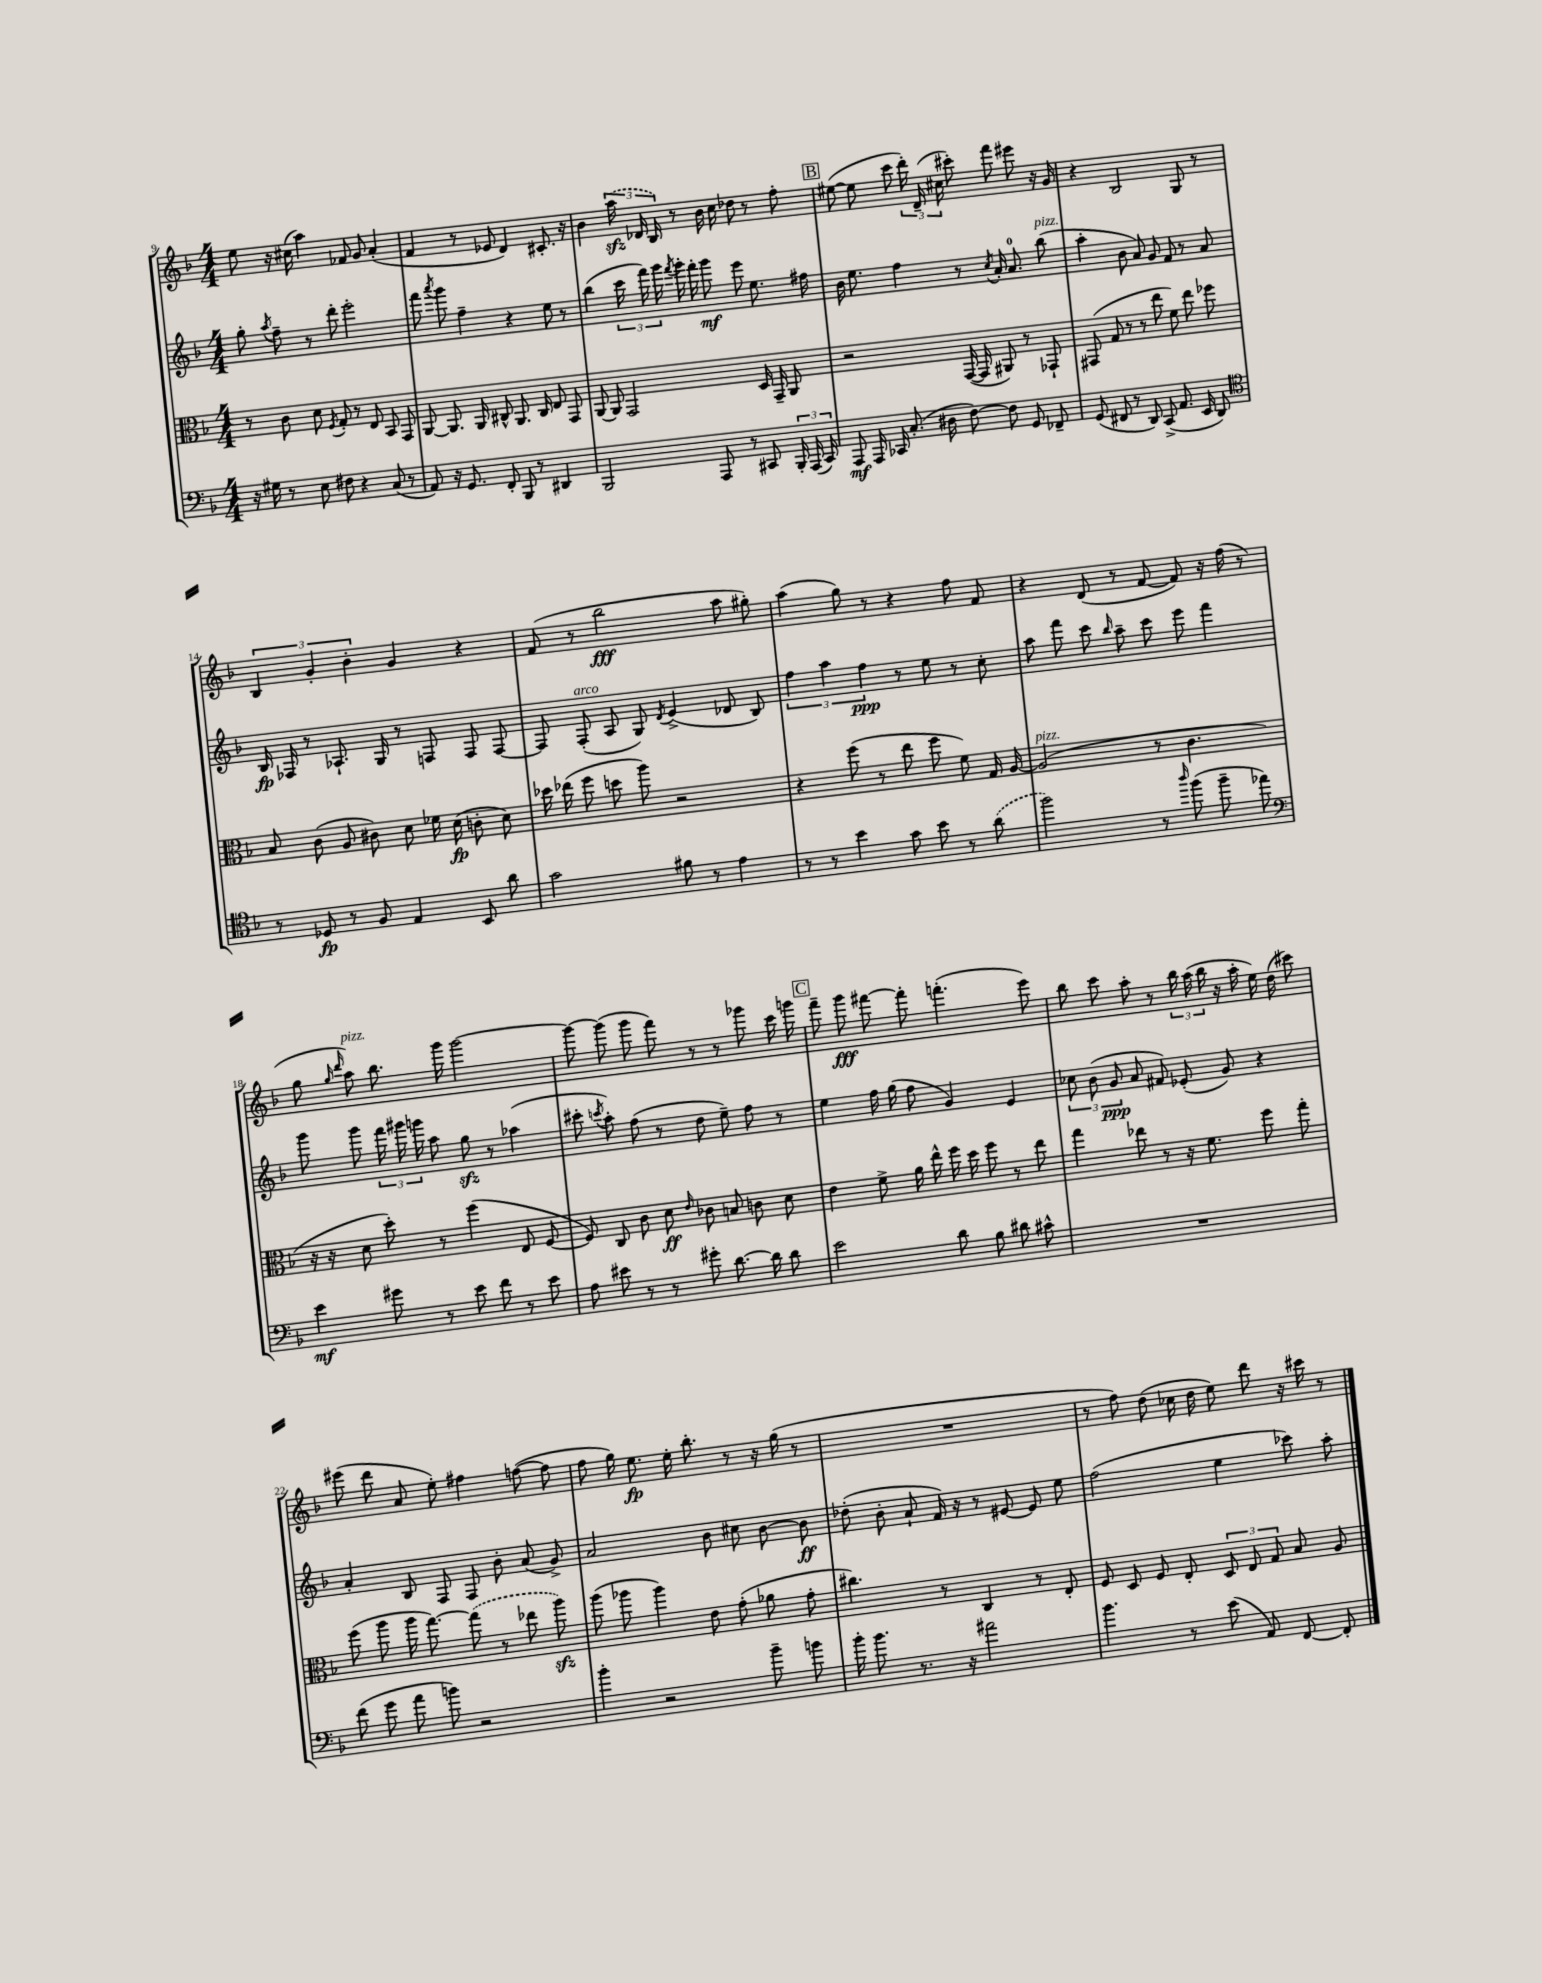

**kern	**dynam	**kern	**dynam	**kern	**dynam	**kern	**dynam
*part4	*part4	*part3	*part3	*part2	*part2	*part1	*part1
*staff4	*staff4	*staff3	*staff3	*staff2	*staff2	*staff1	*staff1
*clefF4	*	*clefC3	*	*clefG2	*	*clefG2	*
*k[b-]	*	*k[b-]	*	*k[b-]	*	*k[b-]	*
*M4/4	*	*M4/4	*	*M4/4	*	*M4/4	*
=9	=9	=9	=9	=9	=9	=9	=9
16r	.	8r	.	8gg'\	.	8ee\	.
16G#X\	.	.	.	.	.	.	.
.	.	.	.	8qaa/	.	.	.
8r	.	8c\	.	8ff~\	.	16r	.
.	.	.	.	.	.	(16cc#X\	.
8E\	.	8d\	.	8r	.	4aa\)	.
.	.	8qF/	.	.	.	.	.
8F#X\	.	8G'/	.	8ddd'\	.	.	.
4r	.	8r	.	2eee'\	.	8f-X/	.
.	.	8E/	.	.	.	8g/	.
(8C/	.	8BB-/	.	.	.	(4a'/	.
8r	.	8GG/	.	.	.	.	.
=10	=10	=10	=10	=10	=10	=10	=10
8AA/)	.	[8AA/	.	8fff\	.	4f/	.
.	.	.	.	8qaaa/	.	.	.
16r	.	8.AA/]	.	8ggg\	.	.	.
8.GG/	.	.	.	.	.	.	.
.	.	.	.	4ff~\	.	8r	.
.	.	16AA/	.	.	.	.	.
8FF'/	.	8C#X^^/	.	.	.	8e-X/	.
8BBB-/	.	8.AA/	.	4r	.	4d/)	.
8r	.	.	.	.	.	.	.
.	.	16C#/	.	.	.	.	.
4DD#X/	.	8E/	.	8ee\	.	8.c#X'/	.
.	.	8GG/	.	8r	.	.	.
.	.	.	.	.	.	16r	.
=11	=11	=11	=11	=11	=11	=11	=11
2BBB-/	.	[8AA/	.	(4bb-\	.	4b-\	.
.	.	8AA/]	.	.	.	.	.
.	.	2GG/	.	24ccc\	.	(24aazz\	.
.	.	.	.	24fff\)	.	24d-X/	.
.	.	.	.	24ggg\	.	24B-/)	.
.	.	.	.	8qfff/	.	.	.
.	.	.	.	16ggg'\	.	8r	.
.	.	.	.	16fff'\	.	.	.
8AAA/	.	.	.	8ggg\	mf	16b-\	.
.	.	.	.	.	.	16cc\	.
8r	.	.	.	8eee\	.	8dd-X\	.
8CC#X/	.	16D/	.	8.ee\	.	8r	.
.	.	16GG~/	.	.	.	.	.
24BBB-'/	.	8AA/	.	.	.	8ff'\	.
(24AAA/	.	.	.	.	.	.	.
.	.	.	.	16ff#X\	.	.	.
24CC#/)	.	.	.	.	.	.	.
!!LO:REH:place=s1:t=B
=12	=12	=12	=12	=12	=12	=12	=12
8AAA/	mf	2r	.	16b-\	.	([8ee#X\	.
.	.	.	.	8.ee\	.	.	.
16AAA/	.	.	.	.	.	8ee#\]	.
16CC-X/	.	.	.	.	.	.	.
(8.C'/	.	.	.	4ff\	.	8ccc\	.
.	.	.	.	.	.	24ddd'\)	.
.	.	.	.	.	.	(24d~/	.
16D#X\	.	.	.	.	.	.	.
.	.	.	.	.	.	24cc#X\	.
[8F\)	.	([16GG/	.	8r	.	8ccc#X'\)	.
.	.	16GG/]	.	.	.	.	.
.	.	.	.	8qcc/	.	.	.
8F\]	.	8AA#X/)	.	16a'/	.	8fff\	.
.	.	.	.	8.a/	.	.	.
8GG/	.	8r	.	.	.	8eee#X\	.
!	!	!	!	!LO:TX:a:i:t=pizz.	!	!	!
8FF-X~/	.	8GG-X`/	.	(8bb-\	.	16r	.
.	.	.	.	.	.	16g/	.
=13	=13	=13	=13	=13	=13	=13	=13
(8GG/	.	(8GG#X/	.	4aa'\	.	4r	.
8FF#X/	.	8G/	.	.	.	.	.
8r	.	8r	.	8b-\	.	2B-/	.
8DD/)	.	8r	.	8a/)	.	.	.
(8CC^/	.	8ee\	.	8g/	.	.	.
8.AA/	.	8f\)	.	8f/	.	.	.
.	.	8ee\	.	8r	.	8G/	.
16EE/	.	.	.	.	.	.	.
8DD/)	.	8ff-X\	.	8a/	.	8r	.
!!LO:LB:g=z
=14	=14	=14	=14	=14	=14	=14	=14
*clefC4	*	*	*	*	*	*	*
8r	.	8B-/	.	16B-/	fp	6B-/	.
.	.	.	.	16F-X/	.	.	.
8D-X/	fp	(8c\	.	8r	.	.	.
.	.	.	.	.	.	6g'/	.
8r	.	8A/	.	8.A-X`/	.	.	.
.	.	.	.	.	.	6b-'\	.
8F/	.	8c#X\)	.	.	.	.	.
.	.	.	.	16G/	.	.	.
4E/	.	8d\	.	8r	.	4g/	.
.	.	16f-X\	.	8Fn/	.	.	.
.	.	(16d\	fp	.	.	.	.
8BB-/	.	8cn'\	.	8F/	.	4r	.
8a\	.	8d\)	.	[8F/	.	.	.
=15	=15	=15	=15	=15	=15	=15	=15
2g\	.	16dd-X\	.	8F/]	.	(8f/	.
.	.	(16ee-X\	.	.	.	.	.
!	!	!	!	!LO:TX:a:i:t=arco	!	!	!
.	.	8ff\	.	(8F'/	.	8r	.
.	.	8ddn\	.	8A/	.	2bb-\	fff
.	.	8aa\)	.	8G/)	.	.	.
.	.	.	.	8qd/	.	.	.
8f#X\	.	2r	.	(4e^/	.	.	.
8r	.	.	.	.	.	.	.
4e\	.	.	.	8d-X/	.	8aa\	.
.	.	.	.	8B-/)	.	8gg#X'\)	.
=16	=16	=16	=16	=16	=16	=16	=16
8r	.	4r	.	6ff\	.	(4aa\	.
8r	.	.	.	.	.	.	.
.	.	.	.	6aa\	.	.	.
4b-\	.	(8ff\	.	.	.	8gg\)	.
.	.	.	.	6ff\	ppp	.	.
.	.	8r	.	.	.	8r	.
8g\	.	8ee\	.	8r	.	4r	.
8b-\	.	8ff\	.	8ee\	.	.	.
8r	.	8f\)	.	8r	.	8ff\	.
(8a\	.	16G/	.	8cc'\	.	8f/	.
.	.	[16A/	.	.	.	.	.
=17	=17	=17	=17	=17	=17	=17	=17
!	!	!LO:TX:a:i:t=pizz.	!	!	!	!	!
2ff\)	.	(2A/]	.	8aa\	.	4r	.
.	.	.	.	8fff\	.	.	.
.	.	.	.	8ccc\	.	(8d/	.
.	.	.	.	16qqbb-/	.	.	.
.	.	.	.	8aa~\	.	8r	.
8r	.	8r	.	8ccc\	.	[8f/	.
16qqaa/	.	.	.	.	.	.	.
(8ff\	.	4.c\	.	8eee\	.	8f/])	.
8ff~\	.	.	.	4fff\	.	16r	.
.	.	.	.	.	.	(16ff\	.
8ee-X\)	.	.	.	.	.	8r	.
!!LO:LB:g=z
=18	=18	=18	=18	=18	=18	=18	=18
*clefF4	*	*	*	*	*	*	*
4e\	mf	16r	.	8ggg\	.	8gg\	.
.	.	16r	.	.	.	.	.
.	.	.	.	.	.	16qqgg/	.
.	.	.	.	.	.	16qqddd/	.
!	!	!	!	!	!	!LO:TX:a:i:t=pizz.	!
.	.	8d\	.	8ggg\	.	8aa\)	.
8g#X\	.	8dd'\)	.	24fff\	.	8.bb-\	.
.	.	.	.	24ggg#X\	.	.	.
.	.	.	.	24gggn\	.	.	.
8r	.	8r	.	8aa\	.	.	.
.	.	.	.	.	.	16ggg\	.
8e\	.	(4ff\	.	8ggzz\	.	[2ggg\	.
8f\	.	.	.	8r	.	.	.
8r	.	8E/	.	(4aa-X\	.	.	.
8e\	.	[8F/	.	.	.	.	.
=19	=19	=19	=19	=19	=19	=19	=19
8A\	.	8F/])	.	8ccc#X'\	.	8ggg\_	.
.	.	.	.	8qcccn/	.	.	.
8e#X\	.	8C/	.	8aa'\)	.	(8ggg\]	.
8r	.	8c\	.	(8ff\	.	8ggg\	.
8r	.	8d\	ff	8r	.	8fff\)	.
.	.	16qqe/	.	.	.	.	.
8g#X'\	.	8c-X\	.	8dd\	.	8r	.
[8.d\	.	8Bn/	.	8ee~\)	.	8r	.
.	.	8cn\	.	8ff\	.	8ggg-X\	.
16d\]	.	.	.	.	.	.	.
8d\	.	8d\	.	8r	.	16ccc\	.
.	.	.	.	.	.	16gggn\	.
!!LO:REH:place=s1:t=C
=20	=20	=20	=20	=20	=20	=20	=20
2e\	.	4e\	.	4ee\	.	8fff~\	.
.	.	.	.	.	.	8ggg\	fff
.	.	8f^\	.	16ff\	.	[8fff#X\	.
.	.	.	.	(16gg\	.	.	.
.	.	16a\	.	8ff\	.	8fff#'\]	.
.	.	16ee^^\	.	.	.	.	.
8d\	.	16ff\	.	4g/)	.	(4.fffn'\	.
.	.	16dd\	.	.	.	.	.
8B-\	.	8ff\	.	.	.	.	.
8d#X\	.	8r	.	4e/	.	.	.
8c#X^^\	.	8ee\	.	.	.	8eee\)	.
=21	=21	=21	=21	=21	=21	=21	=21
1r	.	4gg\	.	12cc-X\	.	8bb-\	.
.	.	.	.	(12b-\	.	.	.
.	.	.	.	.	.	8ccc\	.
.	.	.	.	12g/	ppp	.	.
.	.	8ee-X\	.	8a/	.	8aa'\	.
.	.	8r	.	8f#X/)	.	8r	.
.	.	16r	.	(8e-X'/	.	24bb-\	.
.	.	.	.	.	.	(24aa\	.
.	.	8.f\	.	.	.	.	.
.	.	.	.	.	.	24bb-\	.
.	.	.	.	8g/)	.	16r	.
.	.	.	.	.	.	16aa'\	.
.	.	8ff\	.	4r	.	16ee\)	.
.	.	.	.	.	.	(16dd\	.
.	.	8gg'\	.	.	.	8ccc#X\)	.
!!LO:LB:g=z
=22	=22	=22	=22	=22	=22	=22	=22
(8f\	.	(8ff\	.	4a'/	.	(8eee#X\	.
8g\	.	8aa\	.	.	.	8ddd\	.
8a\	.	16aa\	.	8B-/	.	8a/	.
.	.	[8.gg\)	.	.	.	.	.
8bn\)	.	.	.	8F/	.	8ee'\)	.
2r	.	(8gg\]	.	8F/	.	4ff#X\	.
.	.	8r	.	8b-'\	.	.	.
.	.	8ee-X\	.	(8a/	.	([8ffn\	.
.	.	8aazz\)	.	8g^/)	.	8ff\]	.
=23	=23	=23	=23	=23	=23	=23	=23
4b-'\	.	(8aa\	.	2a/	.	8ff\	.
.	.	8aa-X\	.	.	.	16gg\)	.
.	.	.	.	.	.	8.ee\	fp
2r	.	4aa-\)	.	.	.	.	.
.	.	.	.	.	.	16ee'\	.
.	.	.	.	.	.	8.bb-'\	.
.	.	8e\	.	8b-\	.	.	.
.	.	(8g'\	.	8cc#X\	.	8r	.
8b-~\	.	8a-X\	.	[8b-\	.	16r	.
.	.	.	.	.	.	(16gg\	.
8bn\	.	8g'\	.	8b-\]	ff	8r	.
=24	=24	=24	=24	=24	=24	=24	=24
16b-'\	.	4.cc#X\)	.	(8dd-X'\	.	1r	.
8.b-\	.	.	.	.	.	.	.
.	.	.	.	8b-'\	.	.	.
8.r	.	.	.	8a`/	.	.	.
.	.	8r	.	16f/)	.	.	.
16r	.	.	.	16r	.	.	.
2a#X\	.	4C/	.	8r	.	.	.
.	.	.	.	[8e#X/	.	.	.
.	.	8r	.	8e#/]	.	.	.
.	.	8E'/	.	8ee\	.	.	.
=25	=25	=25	=25	=25	=25	=25	=25
4.b-\	.	8F/	.	(2ff\	.	8r	.
.	.	8D/	.	.	.	8ff\)	.
.	.	8F/	.	.	.	(8dd\	.
8r	.	8E'/	.	.	.	16cc-X\	.
.	.	.	.	.	.	16dd\	.
(8e\	.	12D/	.	4ee\	.	8ee\)	.
.	.	12E/	.	.	.	.	.
8AA/)	.	.	.	.	.	8ddd\	.
.	.	12G/	.	.	.	.	.
[8FF/	.	8B-/	.	8ccc-X\)	.	16r	.
.	.	.	.	.	.	16ccc#X\	.
8FF'/]	.	8A/	.	8aa'\	.	8r	.
==	==	==	==	==	==	==	==
*-	*-	*-	*-	*-	*-	*-	*-
